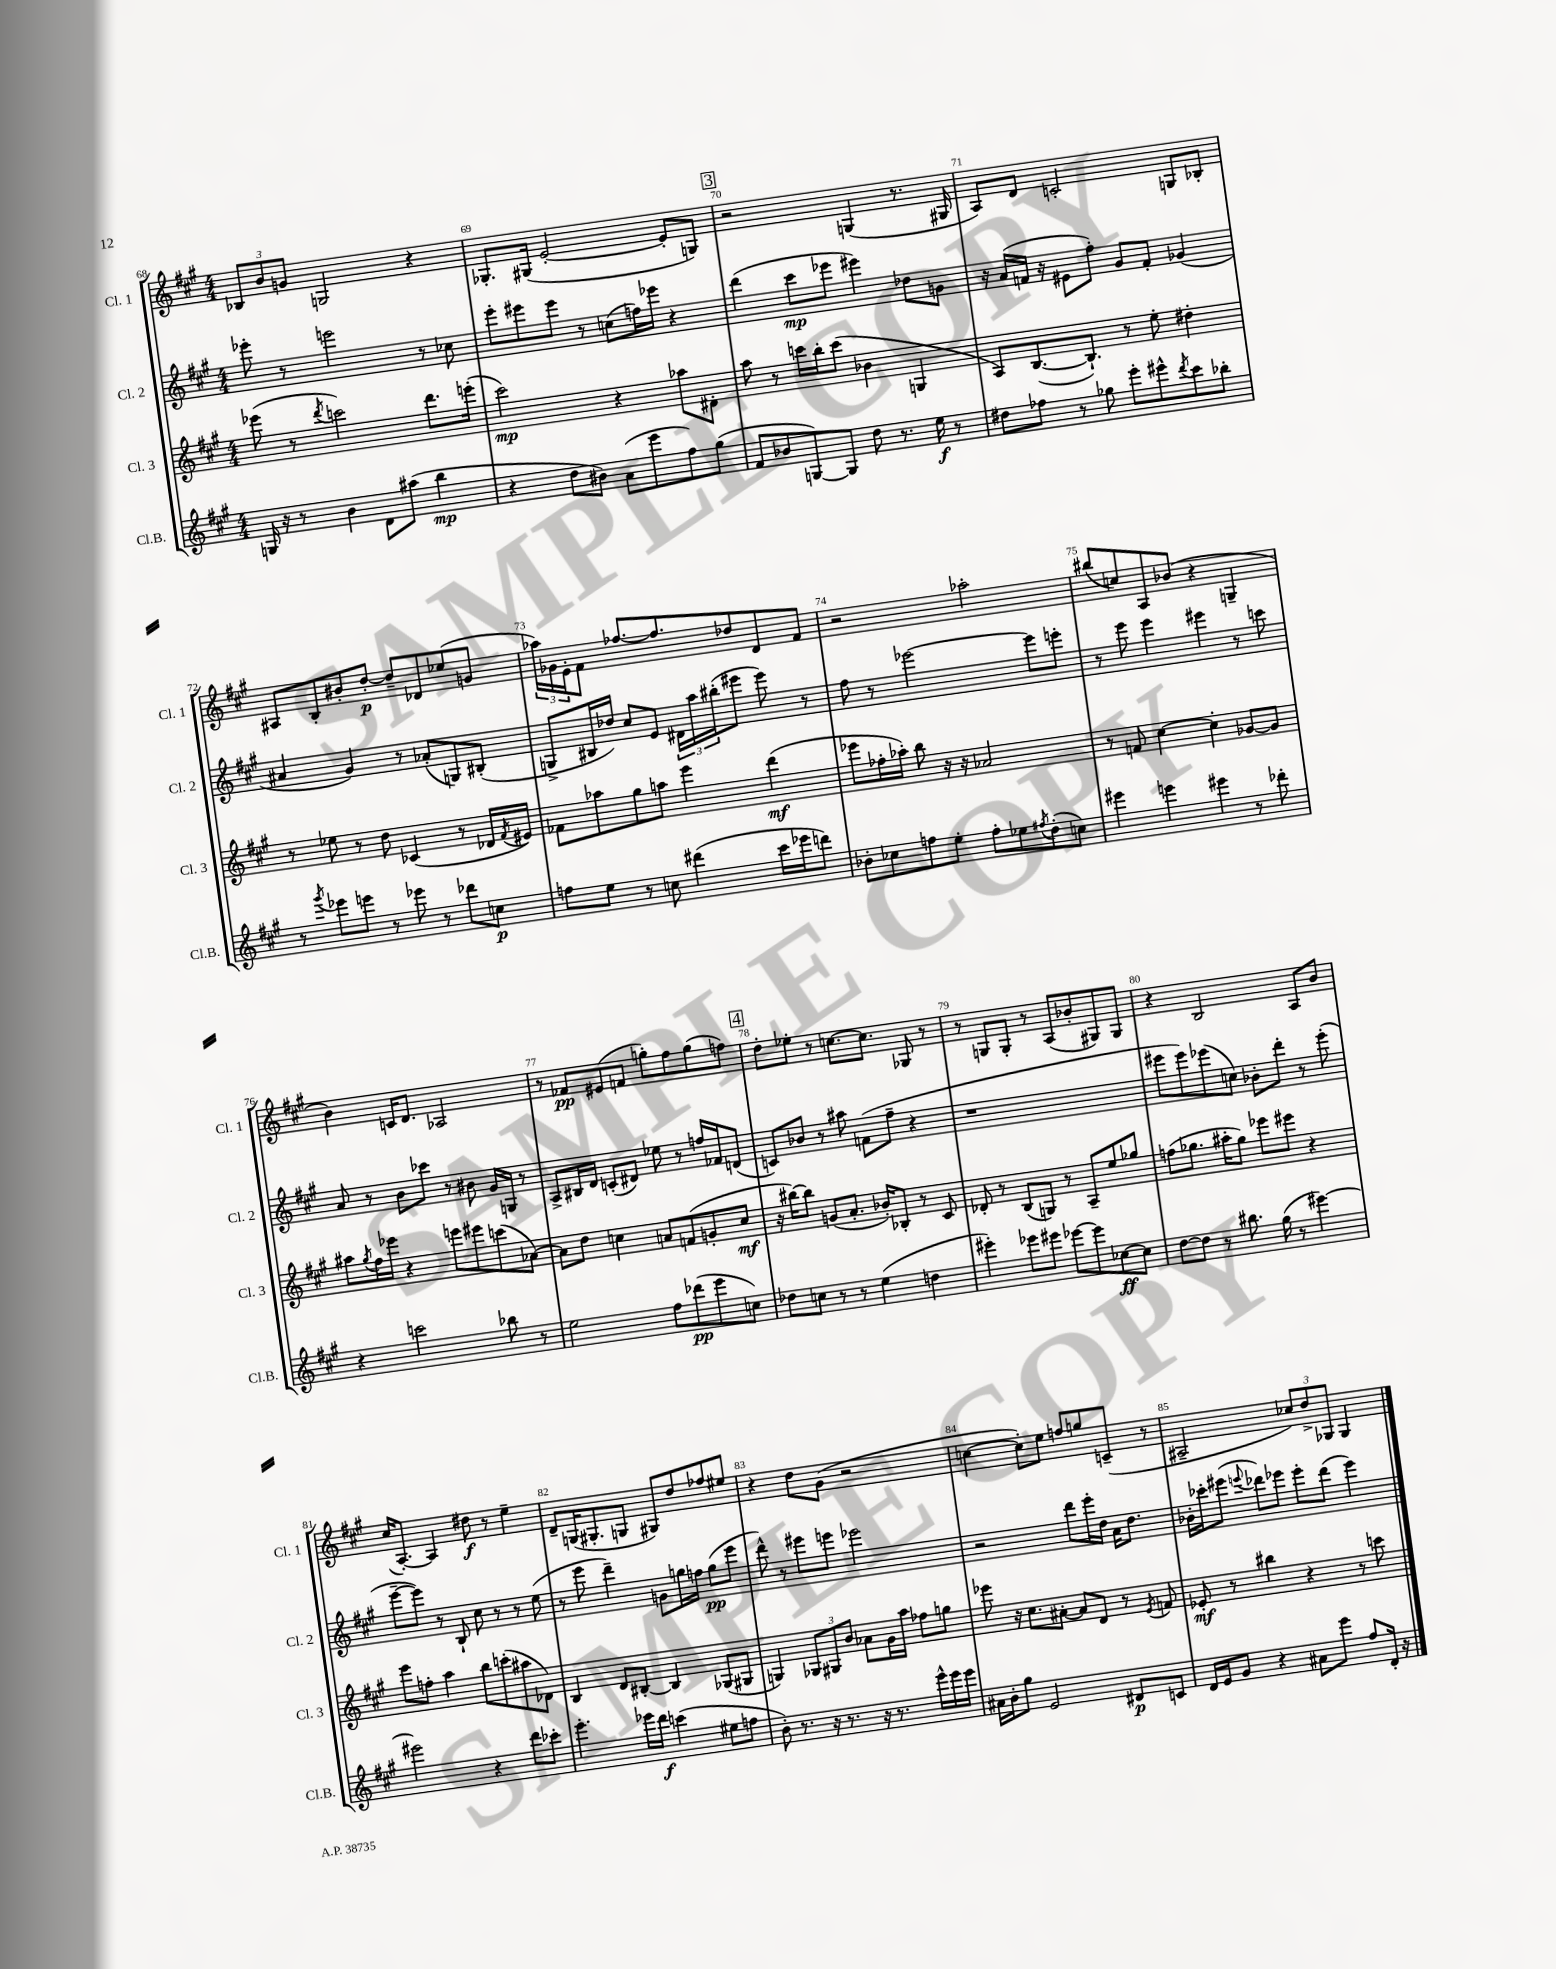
<<
\new StaffGroup <<
\new Staff = "s0" \with { instrumentName = "Cl. 1" shortInstrumentName = "Cl. 1" } {
    \clef treble \key a \major \numericTimeSignature \time 4/4
    \tuplet 3/2 { bes8 b'8 g'8 } g2 r4 |
    ges8.-. gis16( e'2~-. e'8-. g8) |
    \mark \markup { \box "3" } r2 g4( r8. gis16 |
    a8) d'8 c'2-. g8 bes8-. |
    ais8 b8-. bis'8-. d''8~-.\p d''8-- des'8 ees''8( g'8 |
    \tuplet 3/2 { aes''16) ges'16 e'16-. } fis'8 fes''8.~ fes''8. des''8 d'8 fis'8 |
    r2 aes''2-. |
    bis''8( c''8) a8 bes'8( r4 g4-- |
    b'4) c'16 d'8. aes2 |
    r8 fes'8\pp eis'8( f'8 g''8-.) fis''8 g''8( f''8) |
    \mark \markup { \box "4" } d''8-. ees''8-. r8 c''8.~ c''8. ges8 r8 |
    r8 g8 g8-. r8 a8( bes'8-. gis8) gis8 |
    r4 b2 a8 b'8 |
    cis''16( a8.~-.) a4 dis''8\f r8 e''4-- |
    d'8-- g16( gis8.-. g8 gis8) d''8 fes''8 eis''8 |
    r4 d''8 gis'8( r2 |
    c''4~ c''8-.) e''8 f''8 g''8 c'8--( r8 |
    ais2-- \tuplet 3/2 { ces''8) d''8-> ges8 } ges4 \bar "|." |
}
\new Staff = "s1" \with { instrumentName = "Cl. 2" shortInstrumentName = "Cl. 2" } {
    \clef treble \key a \major \numericTimeSignature \time 4/4
    ees'''8-. r8 e'''2 r8 ces''8 |
    e'''8-. eis'''8 eis'''8 r8 c''8( f''16) ees'''16 r4 |
    \mark \markup { \box "3" } d'''4( cis'''8\mp ees'''8 eis'''4) des''8 g'8 |
    r16 a'16( f'16 r16 eis'8 fis''8-.) gis'8 f'8-. ges'4( |
    ais'4 gis'4) r8 aes'8-.( g8) bis8-.( |
    g8-> bis16 des''16) cis''8 e'8 \tuplet 3/2 { dis'16 a''16 bis''16-.( } eis'''8 eis'''8) r8 |
    fis''8 r8 ees'''2~ ees'''8 e'''8-. |
    r8 e'''8 e'''4 eis'''4 r8 c'''8 |
    a'8 r8 b'8 ces'''8 r8 bis'8 gis'16 g16 r8 |
    a8-> bis16 d'16 c'8-.( dis'8) ees''8 r8 f''16 fes'16 d'8( |
    \mark \markup { \box "4" } c'8) bes'8 r8 ais''8 f'8( fis''8-- r4 |
    r1 |
    eis'''8 eis'''8) ees'''8( c''8) bes'8-. d'''8-. r8 ees'''8-.( |
    e'''8~-- e'''8) r8 b8-! cis''8 r8 r8 e''8( |
    r8 e'''8 d'''4--) g'8 g''16 f''16 g''8\pp( e'''8 |
    d'''8-^) r8 eis'''8 e'''8 ees'''2 |
    r2 d'''8 e'''16-. d''16 a'16 d''8. |
    bes'16-. ces'''16-. eis'''8( \appoggiatura { e'''8 } des'''8) ees'''8 ees'''8-. des'''8( ees'''4) \bar "|." |
}
\new Staff = "s2" \with { instrumentName = "Cl. 3" shortInstrumentName = "Cl. 3" } {
    \clef treble \key a \major \numericTimeSignature \time 4/4
    ees'''8( r8 \acciaccatura { d'''8 } c'''2) d'''8. e'''16-.( |
    cis'''2\mp) r4 aes''8 dis'8-. |
    \mark \markup { \box "3" } a''8 r8 c'''16 b''16-. c'''8( bes'4 g4 |
    a8) b8.~( b8.-!) r8 e''8-. dis''4-. |
    r8 ees''8 r8 d''8 ces'4( r8 des'16 \acciaccatura { fis'8 } eis'16) |
    fes'8 aes''8 gis''8 a''8 e'''4 d'''4\mf( |
    ees'''8 fes''16-. aes''16-.) b''8 r16 r16 aes'2 |
    r8 f'8 cis''4~ cis''4-. ges'8~ ges'8 |
    ais''8 \acciaccatura { gis''8 } fis''16 ees'''16 r4 e'''8 eis'''8 c'''8( aes'8~) |
    aes'8 d''8 c''4 a'8 f'8( g'8-. c''8\mf |
    \mark \markup { \box "4" } r16 bis''16~) bis''8 g'8( a'8.-. bes'16-.) bes8-. r8 cis'8 |
    des'8-. r8 b8( g8) r8 a8-- e''8 ges''8 |
    f''8( ges''8. ais''16-. ges''8) ees'''8 eis'''8 r4 |
    e'''8 f''8-. a''4 b''8 c'''8-.( ais''8 des'8) |
    b4 d'8 bis8~-. bis4 ges8( gis8 |
    g4) \tuplet 3/2 { ges8 gis8 b'8 } aes'8 gis'16 a''16 fes''8 g''8 |
    ees'''8 r16 cis''8. ais'8~-. ais'8 d'8 r8 \acciaccatura { e'8 } f'8 |
    ees'8-.\mf r8 bis''4 r4 r8 c'''8 \bar "|." |
}
\new Staff = "s3" \with { instrumentName = "Cl.B." shortInstrumentName = "Cl.B." } {
    \clef treble \key a \major \numericTimeSignature \time 4/4
    g16 r16 r8 b'4 d'8 ais''8( b''4\mp |
    r4 d''8 bis'8) a'8( e'''8 fis''8) gis''8( |
    \mark \markup { \box "3" } fis'8 bes'8 g8~) g8 d''8 r8. e''16\f r8 |
    dis''8 fes''8 r8 ges''8 e'''8-. eis'''8-^ \acciaccatura { d'''8 } cis'''8 bes''8-. |
    r8 \acciaccatura { gis'''8 } ees'''8 e'''8 r8 ees'''8 r8 des'''8 c''8\p |
    f''8 e''8 r8 c''8 dis'''4( cis'''16 ees'''16 d'''8) |
    bes'8-. ces''8 f''8 e''8-. f''8-. ees''8 \acciaccatura { fis''8 } d''8-.( c''8) |
    eis'''4 e'''4 eis'''4 r8 des'''8-. |
    r4 c'''2 bes''8 r8 |
    e''2 fis''8 des'''8\pp( e'''8 c''8) |
    \mark \markup { \box "4" } des''8 c''8 r8 r8 e''4( d''4 |
    eis'''4-.) ees'''8 eis'''8 ees'''8~ ees'''8 ces''8~\ff ces''8 |
    d''8~ d''8 r8 bis''8. gis''16( r8 eis'''4~) |
    eis'''2 r4 d'''8 ces'''8-. |
    e'''4.-. ees'''16 d'''16\f c'''4( eis''8 f''8 |
    b'8-.) r8. r16 r8. r16 r8. e'''16-^ e'''16 e'''16 |
    ais'16 b'16-. gis''8 e'2 dis'8\p c'8 |
    d'16 e'16 gis'8 r4 ais'8 e'''8 fis''8 d'16-. r16 \bar "|." |
}
>>
>>
\layout { \context { \Score currentBarNumber = #68 \override BarNumber.break-visibility = ##(#f #t #t) barNumberVisibility = #all-bar-numbers-visible } }
